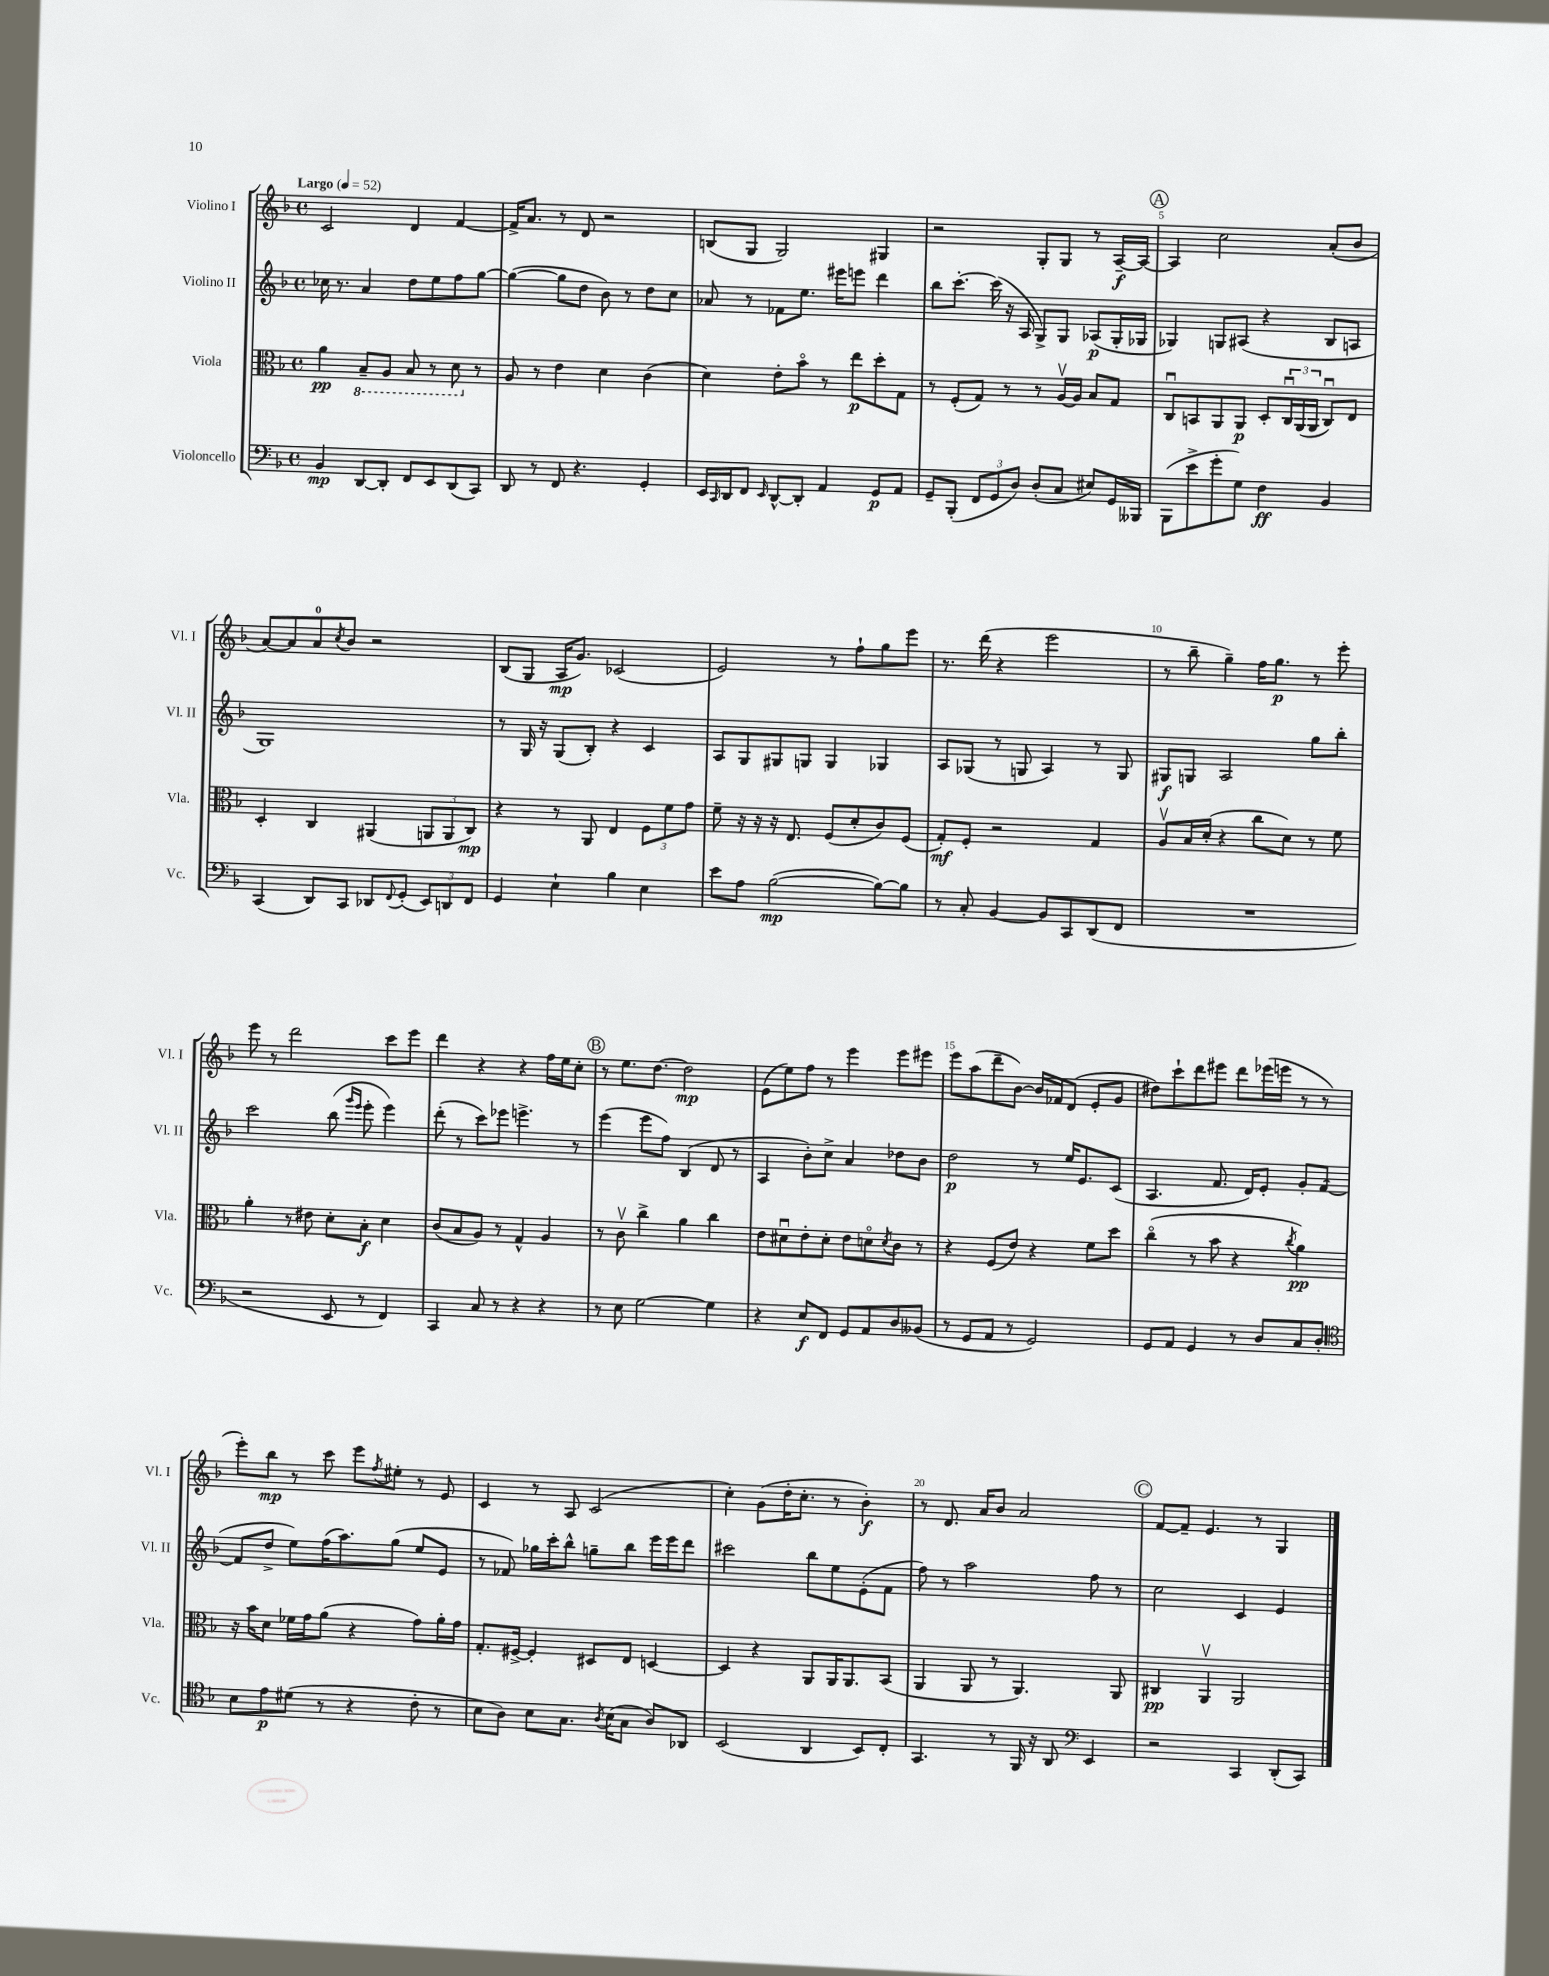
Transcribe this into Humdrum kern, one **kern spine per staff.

**kern	**kern	**kern	**kern
*staff4	*staff3	*staff2	*staff1
*clefF4	*clefC3	*clefG2	*clefG2
*k[b-]	*k[b-]	*k[b-]	*k[b-]
*M4/4	*M4/4	*M4/4	*M4/4
*met(c)	*met(c)	*met(c)	*met(c)
*MM52	*MM52	*MM52	*MM52
4BB-	4a	16cc-	2c
.	.	8.r	.
[8DD	8BB-~	4a	.
8DD']	8AA	.	.
8FF	8BB-	8dd	4d
8EE	8r	8ee	.
(8DD	8D	8ff	[4f
8CC)	8r	[8gg	.
=	=	=	=
8DD	8A	(4gg_	16f^]
.	.	.	8.a
8r	8r	.	.
8FF	4e	8gg]	8r
4.r	.	8dd	8d
.	4d	8b-)	2r
.	.	8r	.
4GG'	(4c	8dd	.
.	.	8cc	.
=	=	=	=
16EE	4d)	8a-	(8B
16qqCC	.	.	.
16DD	.	.	.
8FF	.	8r	8G
16qqEE	.	.	.
[8DD^^	8e'	8f-	2G)
8DD']	8b-o	8.ee	.
4AA	8r	.	.
.	.	16eee#	.
.	8ee	8eee	.
8GG	8dd'	4ddd	4G#
8AA	8G	.	.
=	=	=	=
8GG~	8r	8bb-	2r
(8BBB-'	(8F'	[8.ccc'	.
12FF	8G)	.	.
.	.	(16ccc]	.
12GG	.	.	.
.	8r	16r	.
12D)	.	.	.
.	.	16A	.
(8D'	8r	8G^)	8G'
8C	[16Av	8G	8G
.	16A]	.	.
8E#)	8B-	(8A-	8r
16GG	8G	16G'	[16A~
16BBB--	.	16G-	16A_
=	=	=	=
(8BBB-	8Cu	4G-)	4A]
8e^	8BB	.	.
8g'	8AA	8G	2cc
8G)	8AA	(8A#	.
4F	8D'	4r	.
.	24Cu	.	.
.	(24AA	.	.
.	24AA	.	.
4BB-	8Cu)	8B-	(8a'
.	8E	8A	8b-
=	=	=	=
(4CC	4D'	1G)	[8a)
.	.	.	8a]
8DD)	4C	.	8a
.	.	.	8qcc
8CC	.	.	8b-
8DD-	(4AA#	.	2r
8qqFF	.	.	.
(8GG'	.	.	.
12EE)	12AA	.	.
12DD	12AA	.	.
12FF	12C)	.	.
=	=	=	=
4GG	4r	8r	(8B-
.	.	16G	8G
.	.	16r	.
4E`	8r	(8G	16A
.	.	.	8.g)
.	8AA	8B-')	.
4B-	4E	4r	(2c-
4E	12F	4c	.
.	12f	.	.
.	12g	.	.
=	=	=	=
8e	8f~	8A	2e)
8A	16r	8G	.
.	16r	.	.
([2B-	16r	8G#	.
.	8.E	.	.
.	.	8G	.
.	(8F	4G	8r
.	8d'	.	8ff`
8B-_)	8c)	4G-	8gg
8B-]	(8F	.	8eee
=	=	=	=
8r	8G')	8A	8.r
8C'	8F'	(8G-	.
.	.	.	(16ddd
[4BB-	2r	8r	4r
.	.	8G	.
8BB-]	.	4A)	2eee
8CC	.	.	.
(8DD	4G	8r	.
8FF	.	8G	.
=	=	=	=
1r	8Av	8G#	8r
.	16B-	8G	8bb-~
.	(16d'	.	.
.	4r	2A	4gg~)
.	8cc	.	16ff
.	.	.	8.gg
.	8d)	.	.
.	8r	8gg	8r
.	8f	8bb-'	8eee'
=	=	=	=
2r	4a'	2ccc	8eee
.	.	.	8r
.	8r	.	2ddd
.	8e#	.	.
8EE	8d'	(8bb-	.
.	.	16qqggg	.
.	.	16qqeee	.
8r	8B-'	8eee'	.
4FF)	4d	4eee)	8ccc
.	.	.	8eee
=	=	=	=
4CC	(8c	(8ddd'	4ddd
.	8B-	8r	.
8C	8A)	8ccc)	4r
8r	8r	8eee-	.
4r	4G^^	4.eee^	4r
4r	4A	.	16ff
.	.	.	16ee
.	.	8r	8cc'
=	=	=	=
8r	8r	(4eee	8r
8E	8cv	.	8.ee
[2G	4cc^	8eee	.
.	.	.	[8.dd
.	.	8ff)	.
.	4a	(4B-	2dd]
4G]	4cc	8d	.
.	.	8r	.
=	=	=	=
4r	8e	4A	(8e
.	8d#u	.	8ee)
8E	8e'	8b-')	8ff
8FF	8d#'	8cc^	8r
8GG	8e	4a	4eee
8AA	8do	.	.
.	8qd	.	.
8D	8c	8dd-	8eee
(8BB--	8r	8b-	8eee#
=	=	=	=
8r	4r	2dd	8eee
8GG	.	.	(8aa
8AA	(8F	.	8ddd~
8r	8e)	.	[8b-)
2GG)	4r	8r	16b-]
.	.	.	16f-
.	.	16ee	(8d
.	.	8.e	.
.	8f	.	8e'
.	8dd	(8c	8g
=	=	=	=
8GG	(4cco	4.A	8dd#)
8AA	.	.	8ccc`
4GG	8r	.	8ddd
.	8b-	8.f	8eee#
8r	4r	.	8ddd
.	.	16d)	.
8D	.	8e'	(16eee-
.	.	.	16eee
.	8qcc	.	.
8C	4a)	8g'	8r
8D'	.	([8f	8r
=	=	=	=
*clefC4	*	*	*
8B-	16r	8f]	8eee')
.	16b-	.	.
8e	8d	8dd^	8bb-
(8d#	16f-	8ee)	8r
.	16g	.	.
8r	(8a	(16ff	8ccc
.	.	8.aa)	.
4r	4r	.	8eee
.	.	.	8qff
.	.	(8gg	8ee#'
8c'	8g)	8ee	8r
8r	16a'	8e	8e
.	16g	.	.
=	=	=	=
8B-	8.G'	8r	4c
8A)	.	8f-)	.
.	[16F#^	.	.
8B-	4F#']	16gg-	8r
.	.	16ccc'	.
8.G	.	8bb-^^	8A
.	8D#	8gg~	(2c
8qA	.	.	.
(16B-	.	.	.
8G	8E	8bb-	.
8A)	[4D	16eee	.
.	.	16eee	.
8AA-	.	8ddd	.
=	=	=	=
(2BB-	4D]	2ccc#	4cc')
.	4r	.	(8g
.	.	.	16dd'
.	.	.	8.cc'
4AA	8AA	8bb-	.
.	16AA	8ee	8r
.	8.AA	.	.
8BB-)	.	(8e'	4b-')
8C'	(8BB-	8f	.
=	=	=	=
4.GG	4AA	8ff)	8r
.	.	8r	8.d
.	8AA	2aa	.
.	.	.	16a
8r	8r	.	8b-
16FF	4.AA)	.	2a
16r	.	.	.
8AA	.	.	.
*clefF4	*	*	*
4EE	.	8ff	.
.	8AA	8r	.
=	=	=	=
2r	4C#	2cc	[8f
.	.	.	8f~]
.	4AAv	.	4.e
4CC	2AA	4c	.
.	.	.	8r
(8DD'	.	4e	4G
8CC)	.	.	.
==	==	==	==
*-	*-	*-	*-
